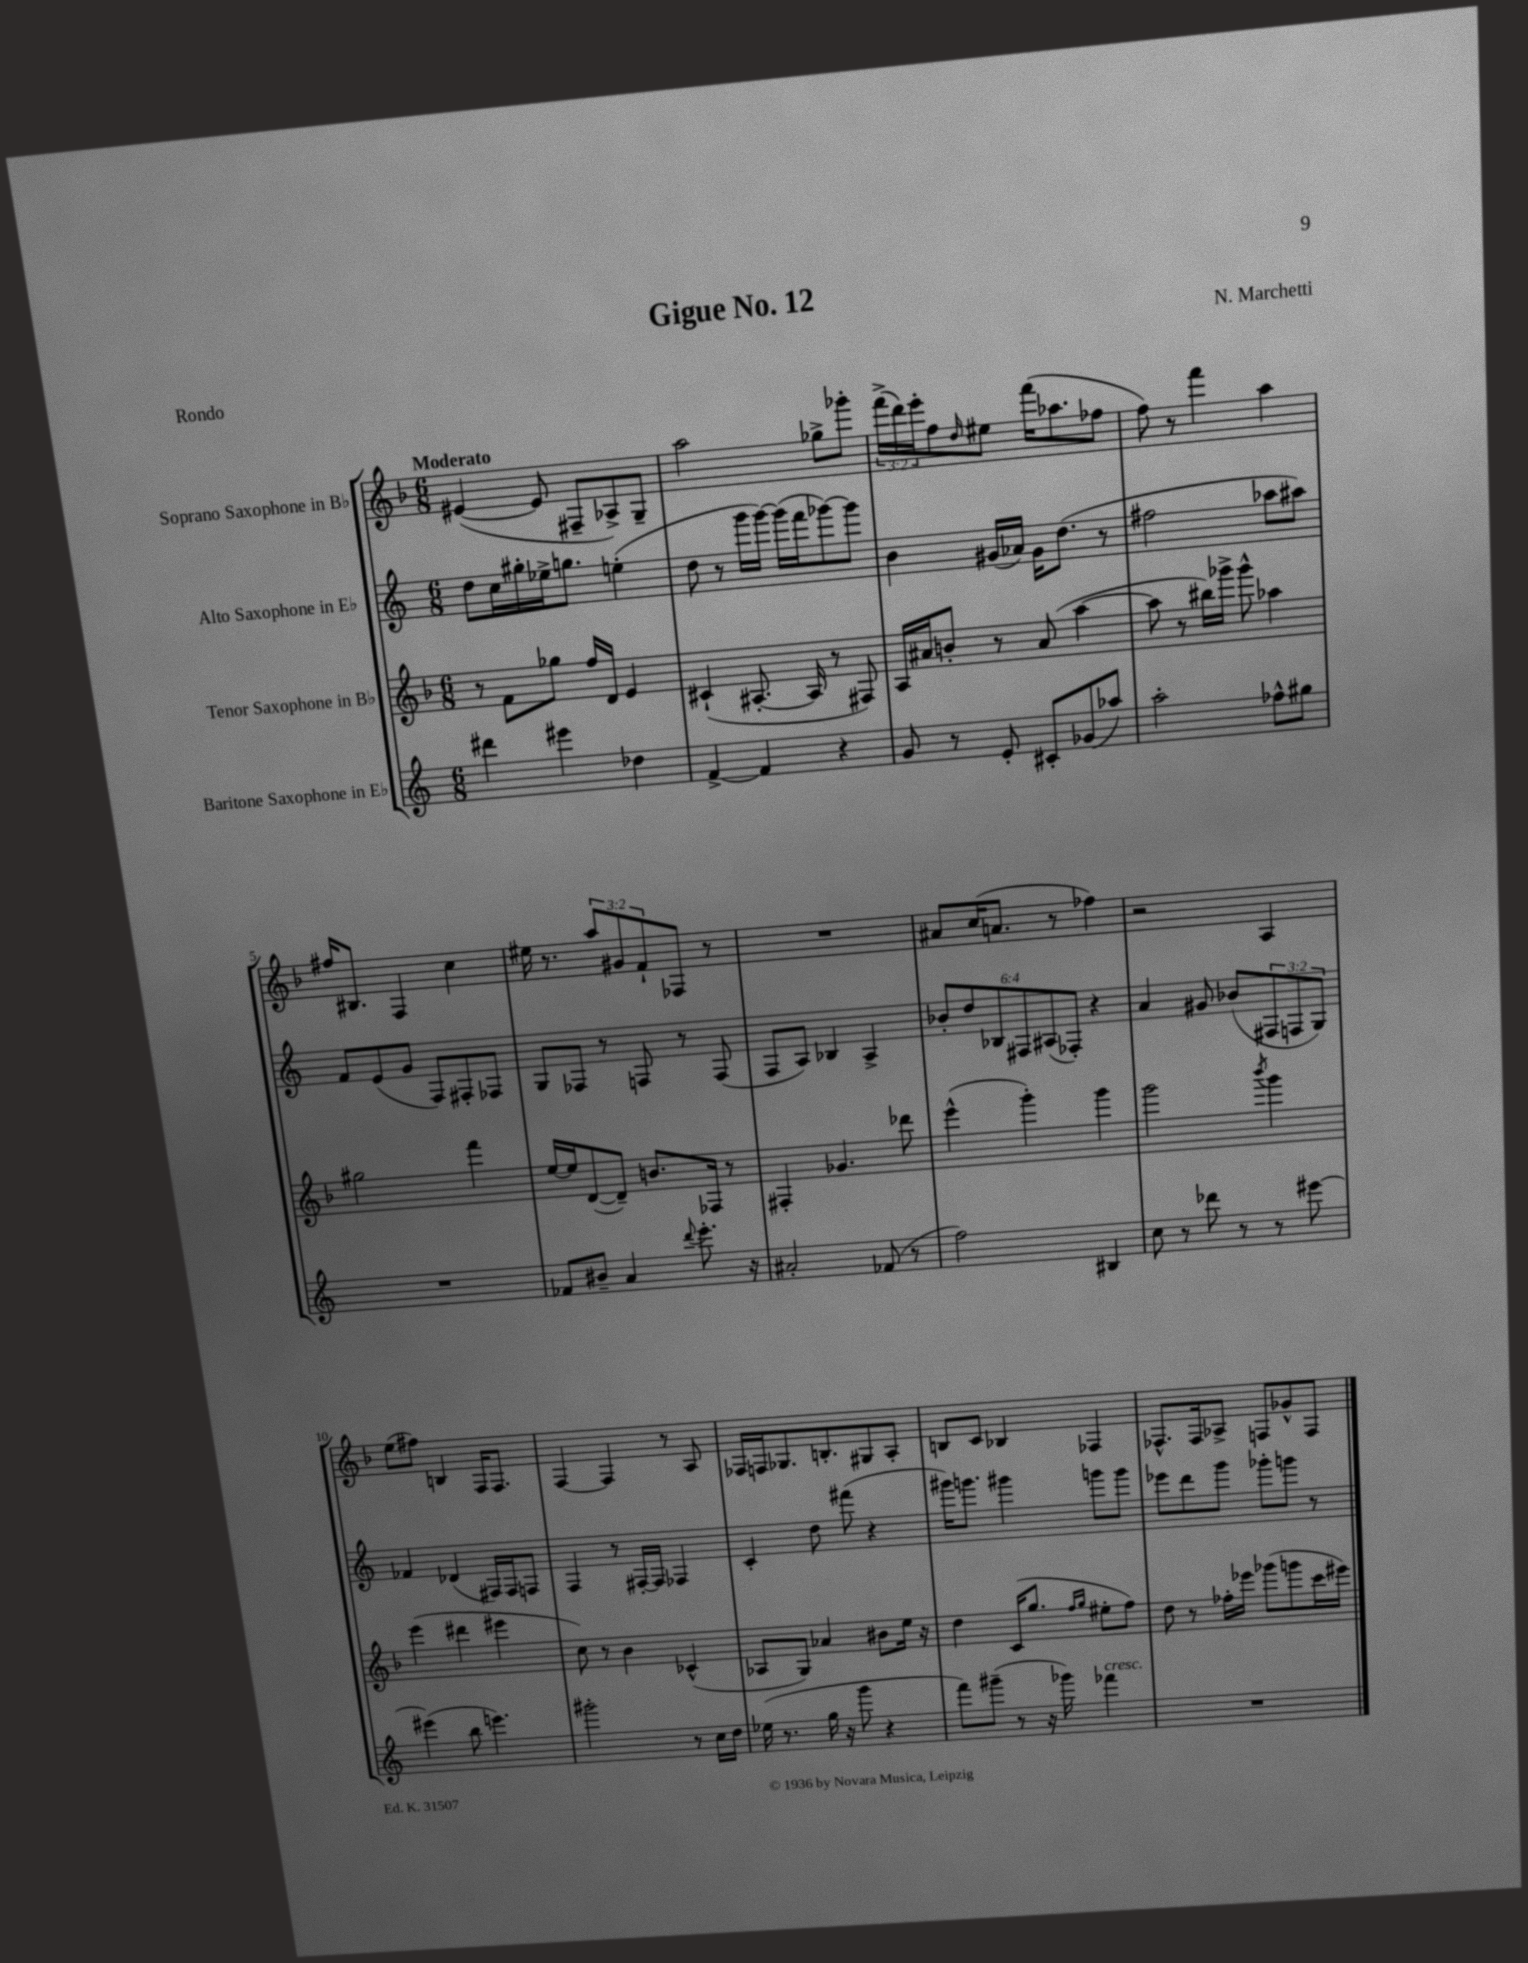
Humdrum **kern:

**kern	**kern	**kern	**kern
*staff4	*staff3	*staff2	*staff1
*clefG2	*clefG2	*clefG2	*clefG2
*k[]	*k[b-]	*k[]	*k[b-]
*M6/8	*M6/8	*M6/8	*M6/8
4ddd#	8r	8dd	([4e#
.	8f	16cc	.
.	.	16gg#'	.
4eee#	8gg-	16ee-^	8e#]
.	.	8.gg	.
.	16ff	.	8F#~
.	16d	.	.
4dd-	4e	(4ee'	8A-^)
.	.	.	8G~
=	=	=	=
[4f^	(4c#`	8dd	2aa
.	.	8r	.
4f]	[8.A#'	16ggg	.
.	.	[16ggg)	.
.	.	(16ggg]	.
.	16A#]	16fff	.
4r	8r	[8ggg-)	8gg-^
.	8F#)	8ggg-]	8ggg-'
=	=	=	=
8g	16A	4b	(24fff^
.	.	.	24ddd)
.	16a#	.	.
.	.	.	24eee'
8r	8b'	.	8ff
.	.	.	16qqdd
8e'	8r	(16g#	8ee#
.	.	16a-)	.
8c#'	(8a#	16g#	(16fff
.	.	(8.dd	8.aa-
(8g-	[4aa	.	.
8aa-)	.	8r	8ff-
=	=	=	=
2aa'	8aa]	2ff#	8ff)
.	8r	.	8r
.	16bb#)	.	4fff
.	16ggg-^	.	.
.	8ggg-^^	.	.
8ff-^^	4aa-	8aa-	4aa
8gg#	.	8aa#)	.
=	=	=	=
2.r	2gg#	8f	16ff#
.	.	.	8.B#
.	.	(8e	.
.	.	8g	4F
.	.	8F)	.
.	4fff	8F#'	4cc
.	.	8F-	.
=	=	=	=
8f-	[16ee	8G	16ee#
.	16ee]	.	8.r
8b#~	([8d	8F-	.
4a	8d~])	8r	12aa
.	.	.	12g#
.	8.b	8F	.
.	.	.	12f`
8qqddd	.	.	.
8.eee'	.	8r	8F-
.	16F-	.	.
.	8r	(8F	8r
16r	.	.	.
=	=	=	=
2a#'	4F#'	8F	2.r
.	.	8A)	.
.	4.g-	4B-	.
(8f-	.	4A^	.
8r	8ddd-	.	.
=	=	=	=
2ff)	(4eee^^	12b-'	8a#
.	.	12dd	.
.	.	.	(16cc
.	.	12B-	.
.	.	.	8.a
.	4ggg')	12F#	.
.	.	(12A#	.
.	.	.	8r
.	.	12F-')	.
4B#	4ggg	4r	4ff-)
=	=	=	=
8cc	2ggg	4a	2r
8r	.	.	.
8ddd-	.	8g#	.
8r	.	(8b-	.
.	8qbbb-	.	.
8r	4ggg	12F#	4A
.	.	12F	.
[8eee#	.	.	.
.	.	12G)	.
=	=	=	=
(4eee#]	(4eee	4f-	(8ee
.	.	.	8ff#)
8bb	4ddd#	(4d-	4B
4.eee)	.	.	.
.	4eee#	16F#)	16F
.	.	16F#	8.F
.	.	8F	.
=	=	=	=
2ggg#'	8cc)	4F	[4F
.	8r	.	.
.	4b-	8r	4F]
.	.	[16F#'	.
.	.	16F#]	.
8r	(4c-^^	4F-	8r
16cc	.	.	8A
16dd	.	.	.
=	=	=	=
(16ee-	8A-	4c'	16F-
8.r	.	.	16F
.	8G)	.	8.G-
16gg	4a-	8dd	.
16r	.	.	8.B'
8ggg	.	(8fff#	.
4r	8b#	4r	8G#
.	16ee	.	8A'
.	16r	.	.
=	=	=	=
8fff)	4dd	16ggg#)	8B
.	.	8.ggg	.
(8ggg#~	.	.	8c
8r	(16c	4ggg#	4B-
.	8.gg	.	.
16r	.	.	.
16ggg-)	.	.	.
.	16qqff	.	.
.	16qqgg	.	.
4fff-	8ee#'	8ggg	4F-
.	8ff)	8ggg	.
=	=	=	=
2.r	8dd	8eee-	8.F-^^
.	8r	8ddd	.
.	.	.	16F-
.	16ff-'	8ggg	8A-^
.	16eee-	.	.
.	(8ggg-	8ggg-'	8F
.	8ggg	8ggg	8g-^^
.	16ccc	8r	8F
.	16eee#)	.	.
==	==	==	==
*-	*-	*-	*-
